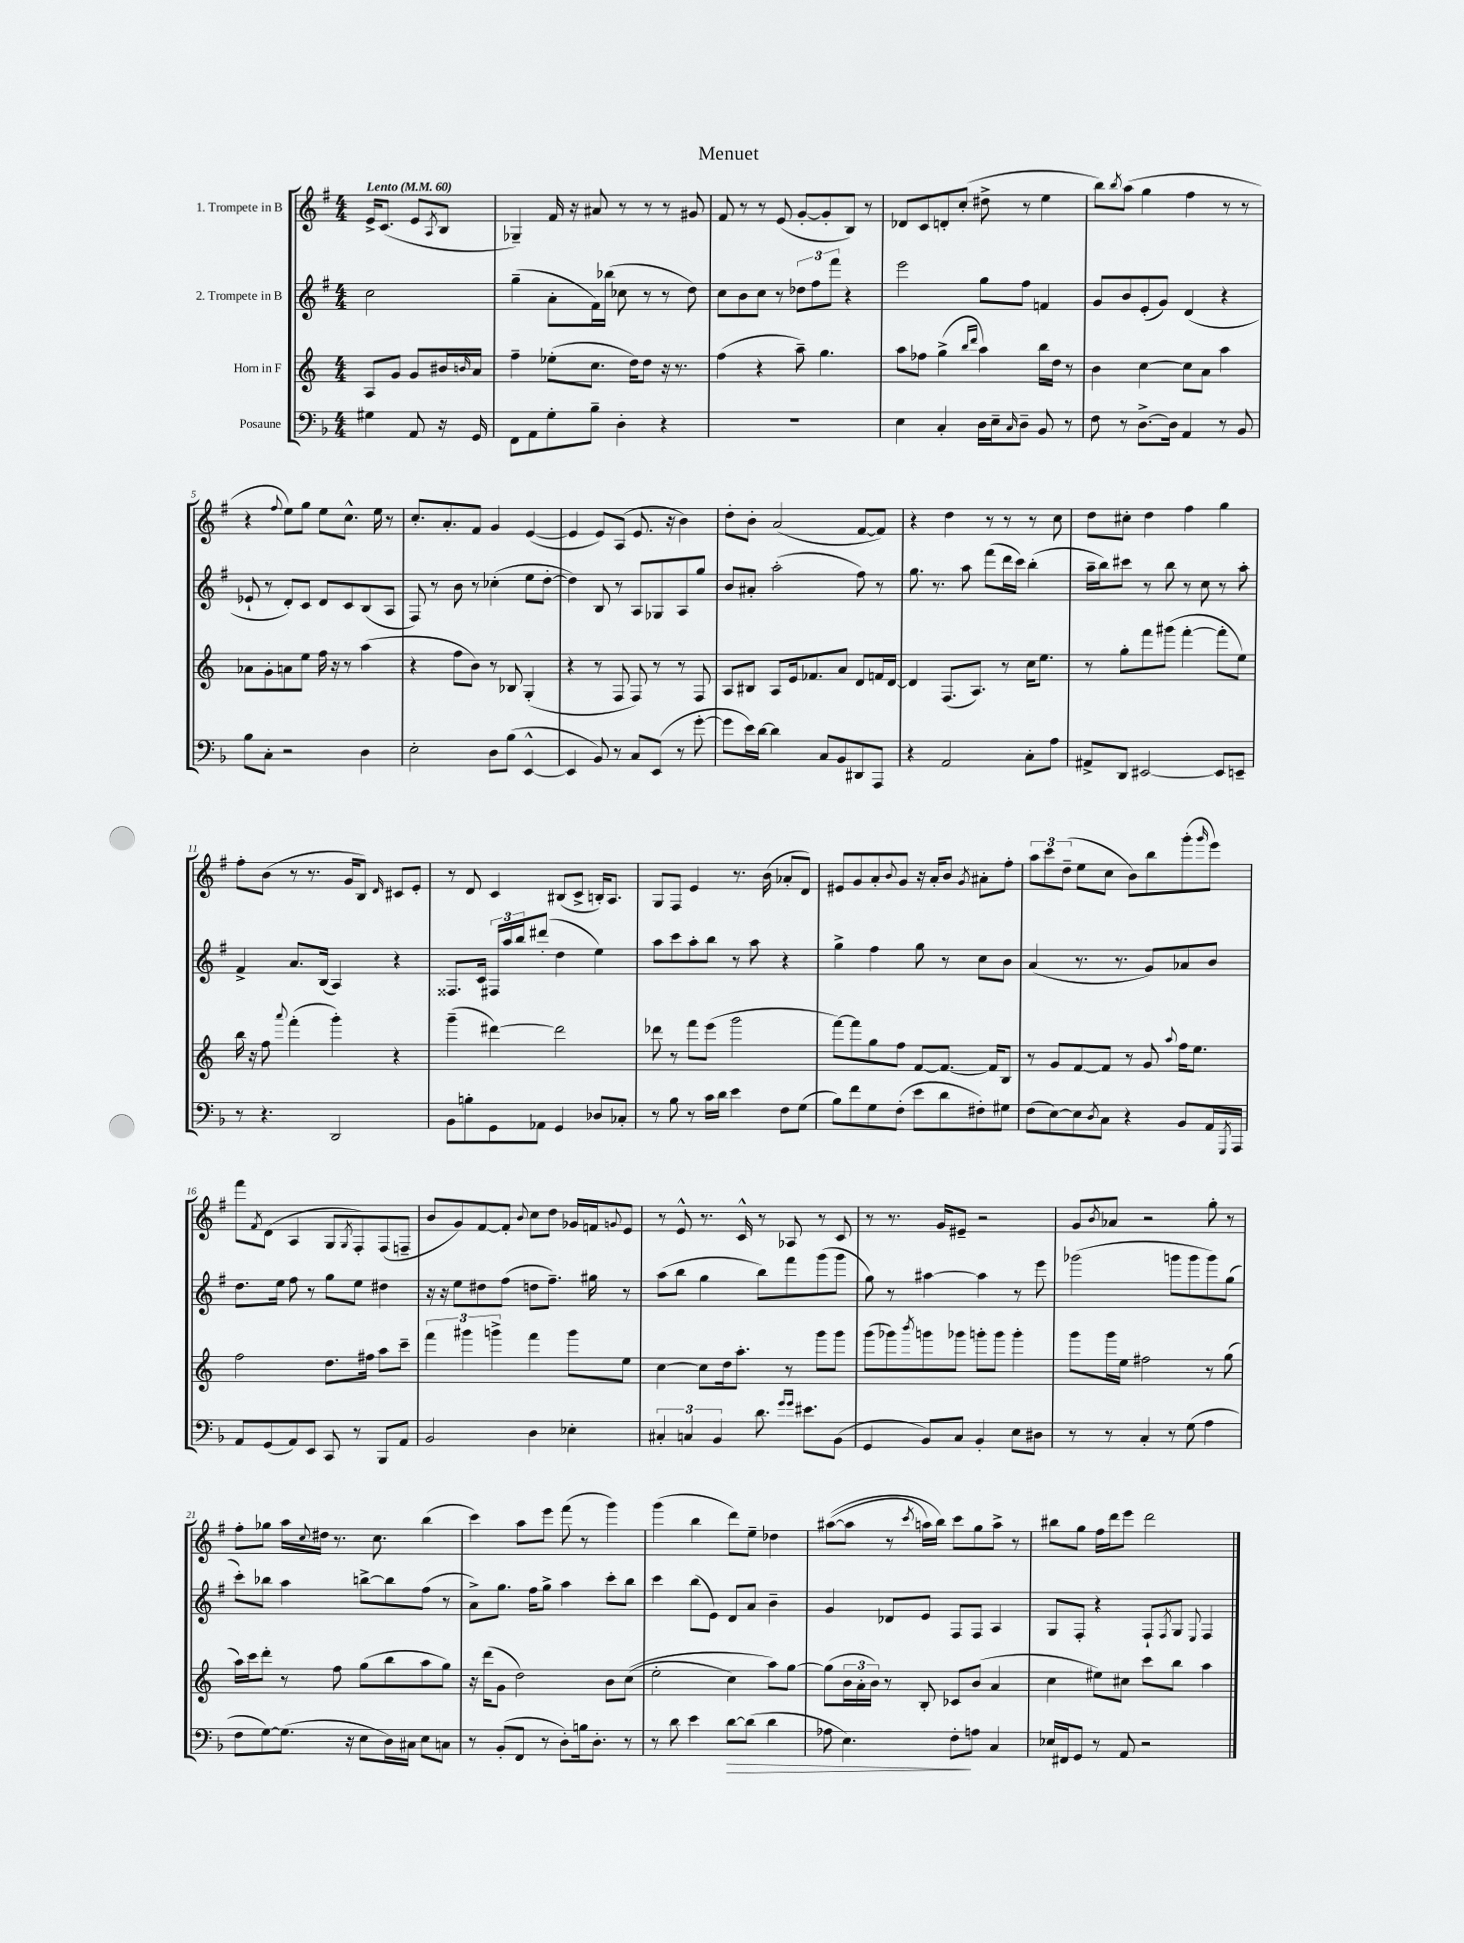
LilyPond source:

\header { title = "Menuet" }
<<
\new StaffGroup <<
\new Staff = "s0" \with { instrumentName = "1. Trompete in B" } {
    \clef treble \key g \major \numericTimeSignature \time 4/4 \partial 2 \tempo "Lento" 4 = 60
    e'16-> c'8.( e'8 \acciaccatura { a8 } b8 |
    ges4--) fis'16 r16 ais'8 r8 r8 r8 gis'8 |
    fis'8 r8 r8 e'8( g'8~-. g'8-. b8) r8 |
    des'8 c'8 d'8-. c''8-.( dis''8-> r8 e''4 |
    b''8) \acciaccatura { b''8 } a''8( g''4 fis''4 r8 r8 |
    r4 \appoggiatura { fis''8 } e''8) g''8 e''8 c''8.-^ e''16 r8 |
    c''8.-. a'8.-. fis'8 g'4 e'4~( |
    e'4 e'8) a8( e'8. r16 b'4) |
    d''8-. b'8-. a'2( fis'8~ fis'8) |
    r4 d''4 r8 r8 r8 c''8 |
    d''8 cis''8-. d''4 fis''4 g''4 |
    fis''8-. b'8( r8 r8. g'16 b8) \grace { d'16 } cis'8 e'8-. |
    r8 d'8 c'4 bis8( c'8-> b16-.) a8. |
    g8 fis8 e'4 r8. b'16( aes'8-. d'8) |
    eis'8 g'8 a'8-. \appoggiatura { b'8 } g'8 r16 a'16-. b'8 \acciaccatura { g'8 } ais'8-. fis''8-. |
    \tuplet 3/2 { a''8 c'''8 d''8--( } e''8 c''8 b'8) b''8 g'''8-.( \grace { g'''16 } e'''8) |
    fis'''8 \acciaccatura { fis'8 } d'8( a4 g8 \acciaccatura { g8 } fis8-.) fis8( f8-- |
    b'8 g'8) fis'8~ fis'8-. \appoggiatura { b'8 } c''8 d''8 ges'16 f'16 \appoggiatura { g'8 } e'8 |
    r8 e'8-^ r8. c'16-^ r8 aes8 r8 c'8 |
    r8 r8. g'16 eis'8-- r2 |
    g'8 \acciaccatura { b'8 } aes'8 r2 g''8-. r8 |
    fis''8-. ges''8 a''16 \appoggiatura { c''8 } dis''16 r8. c''8. b''4( |
    c'''4) a''8 e'''8 fis'''8( r8 g'''4) |
    g'''4( b''4 d'''8) e''8-- des''4 |
    ais''8~(\( ais''8 r8 \acciaccatura { c'''8 } a''16) b''16\) c'''8 g''8 a''8-> r8 |
    bis''8 g''8 fis''16 d'''16 e'''8 d'''2 \bar "|." |
}
\new Staff = "s1" \with { instrumentName = "2. Trompete in B" } {
    \clef treble \key g \major \numericTimeSignature \time 4/4 \partial 2
    c''2 |
    g''4--( a'8-. fis'16) bes''16( ces''8 r8 r8 d''8) |
    c''8 b'8 c''8 r8 \tuplet 3/2 { des''8 fis''8 fis'''8 } r4 |
    e'''2 g''8 fis''8 f'4 |
    g'8 b'8 e'8-.( g'8) d'4( r4 |
    ees'8-! r8 d'8-.) c'8 d'8 c'8 b8( a8 |
    fis8) r8 b'8 r8 ces''4-.( e''8 d''8~-. |
    d''4) b8 r8 a8 ges8 a8 g''8 |
    b'8 ais'8-. a''2-.( fis''8) r8 |
    g''8. r8. a''8 fis'''8( d'''16 c'''16) b''4-.( |
    a''16-- b''16) cis'''8 r8 b''8 r8 c''8 r8 a''8-. |
    fis'4-> a'8. b16( a4) r4 |
    fisis8. c'16 \tuplet 3/2 { fis16 a''16 b''16 } dis'''8-.( d''4 e''4) |
    a''8 c'''8 a''8-. b''8 r8 a''8 r4 |
    g''4-> fis''4 g''8 r8 c''8 b'8 |
    a'4( r8. r8. g'8) aes'8 b'8 |
    d''8. e''16 fis''8 r8 g''8 e''8 dis''4 |
    r16 r16 e''8 dis''8 fis''8( d''8 fis''8.--) gis''16 r8 |
    a''8( b''8 g''4 b''8) fis'''8 g'''8( g'''8 |
    g''8) r8 ais''4~ ais''4 r8 e'''8 |
    ges'''2( g'''8 g'''8 g'''8) g''8( |
    c'''8-.) bes''8 a''4 b''8~-> b''8 fis''8( r8 |
    a'8->) g''8. fis''16 g''8-> a''4 c'''8-. b''8 |
    c'''4 b''8( e'8) d'8 a'8 b'4-- |
    g'4 des'8 e'8 fis8 fis8 a4 |
    g8 fis8-. r4 fis8-! \acciaccatura { fis8 } g8 \appoggiatura { e8 } fis4 \bar "|." |
}
\new Staff = "s2" \with { instrumentName = "Horn in F" } {
    \clef treble \key c \major \numericTimeSignature \time 4/4 \partial 2
    a8 g'8 g'8 bis'16 \grace { b'16 } a'16 |
    f''4-- ees''8-.( c''8. d''16) d''8 r16 r8. |
    f''4( r4 a''8--) g''4. |
    a''8 fes''8 g''4->( \grace { b''16 d'''16 } a''4) b''16 d''16 r8 |
    b'4 c''4~ c''8 a'8 a''4 |
    aes'8 g'8-. a'8 e''8 f''16 r16 r8 a''4( |
    r4 f''8 b'8) r8 bes8 g4-.( |
    r4 r8 f8 f8) r8 r8 f8 |
    a8 bis8 a8 e'16 fes'8. a'8 d'8 f'16 d'16~ |
    d'4 f8.( a8.) r8 c''16 e''8. |
    r8 g''8-. f'''8 gis'''8( f'''4~-. f'''8-. e''8) |
    b''16 r16 f''8 \appoggiatura { a'''8 } f'''4-.( g'''4-.) r4 |
    g'''4--( dis'''4~) dis'''2 |
    des'''8 r8 f'''8 e'''8( g'''2 |
    f'''8~) f'''8 g''8 f''8 f'8~ f'8.~ f'16 b8 |
    r8 g'8 f'8~ f'8 r8 g'8 \appoggiatura { a''8 } f''16 e''8. |
    f''2 d''8. fis''16 a''8 c'''8-- |
    \tuplet 3/2 { f'''4 gis'''4 g'''4-> } f'''4 g'''8 e''8 |
    c''4~ c''8 d''16 a''8.-. r8 g'''8 g'''8 |
    g'''8( ges'''8) \acciaccatura { b'''8 } g'''8 ges'''8 g'''8-. g'''8 g'''4-. |
    g'''8 g'''16 e''16 fis''2 r8 g''8( |
    a''16) c'''16 d'''8-. r8 f''8 g''8( b''8 a''8 g''8) |
    r16 d'''16( g'8 d''2) b'8 c''8(\( |
    e''2-. c''4) a''8\) g''8~ |
    g''8( \tuplet 3/2 { b'16 a'16-. b'16) } r8 b8-. ces'8 b'8( a'4 |
    c''4 eis''8) cis''8 c'''8 b''8 a''4 \bar "|." |
}
\new Staff = "s3" \with { instrumentName = "Posaune" } {
    \clef bass \key f \major \numericTimeSignature \time 4/4 \partial 2
    gis4 a,8 r16 g,16 |
    f,8 a,8 g8-. bes8-- d4-. r4 |
    R1 |
    e4 c4-. d16 e16-- \grace { c16 } d8-- bes,8 r8 |
    f8 r8 d8.~-> d16 a,4 r8 bes,8 |
    bes8 c8-. r2 d4 |
    e2-. d8 bes8( e,4~-^ |
    e,4 bes,8) r8 c8 e,8( r8 g'8~-. |
    g'8 e'16) d'16~ d'4 c8 bes,8 dis,8 a,,8 |
    r4 a,2 c8-. a8 |
    ais,8-> d,8 eis,2~ eis,8 e,8-- |
    r8 r4. d,2 |
    bes,8 b8-. g,8 aes,8 g,4 des8 ces8-. |
    r8 bes8 r8 c'16 d'16 e'4 f8 g8( |
    bes8) f'8 g8 f8-.( e'8 d'8 fis8-.) gis8 |
    f8( e8~) e8 \acciaccatura { d8 } c8 r4 bes,8 a,16 \acciaccatura { g,,8 } a,,16 |
    a,8 g,8( a,8) e,8 c,8 r8 bes,,8 a,8 |
    bes,2 d4 ees4-. |
    \tuplet 3/2 { cis4-. c4 bes,4 } d'8. \grace { g'16 g'16 } eis'8. bes,8( |
    g,4 bes,8) c8 bes,4-. e8 dis8 |
    r8 r8 c4-. r8 g8( a4 |
    f8 g8~) g8.( r16 e8 d16) cis16 e8 c8 |
    r8 bes,8-.( f,8 r8 d8-.) b16 d8.-. r8 |
    r8 d'8 e'4 d'8~\> d'8( d'4 |
    aes8 e4.) f8-.\! a8 c4 |
    ees16 fis,16 g,8 r8 a,8 r2 \bar "|." |
}
>>
>>
